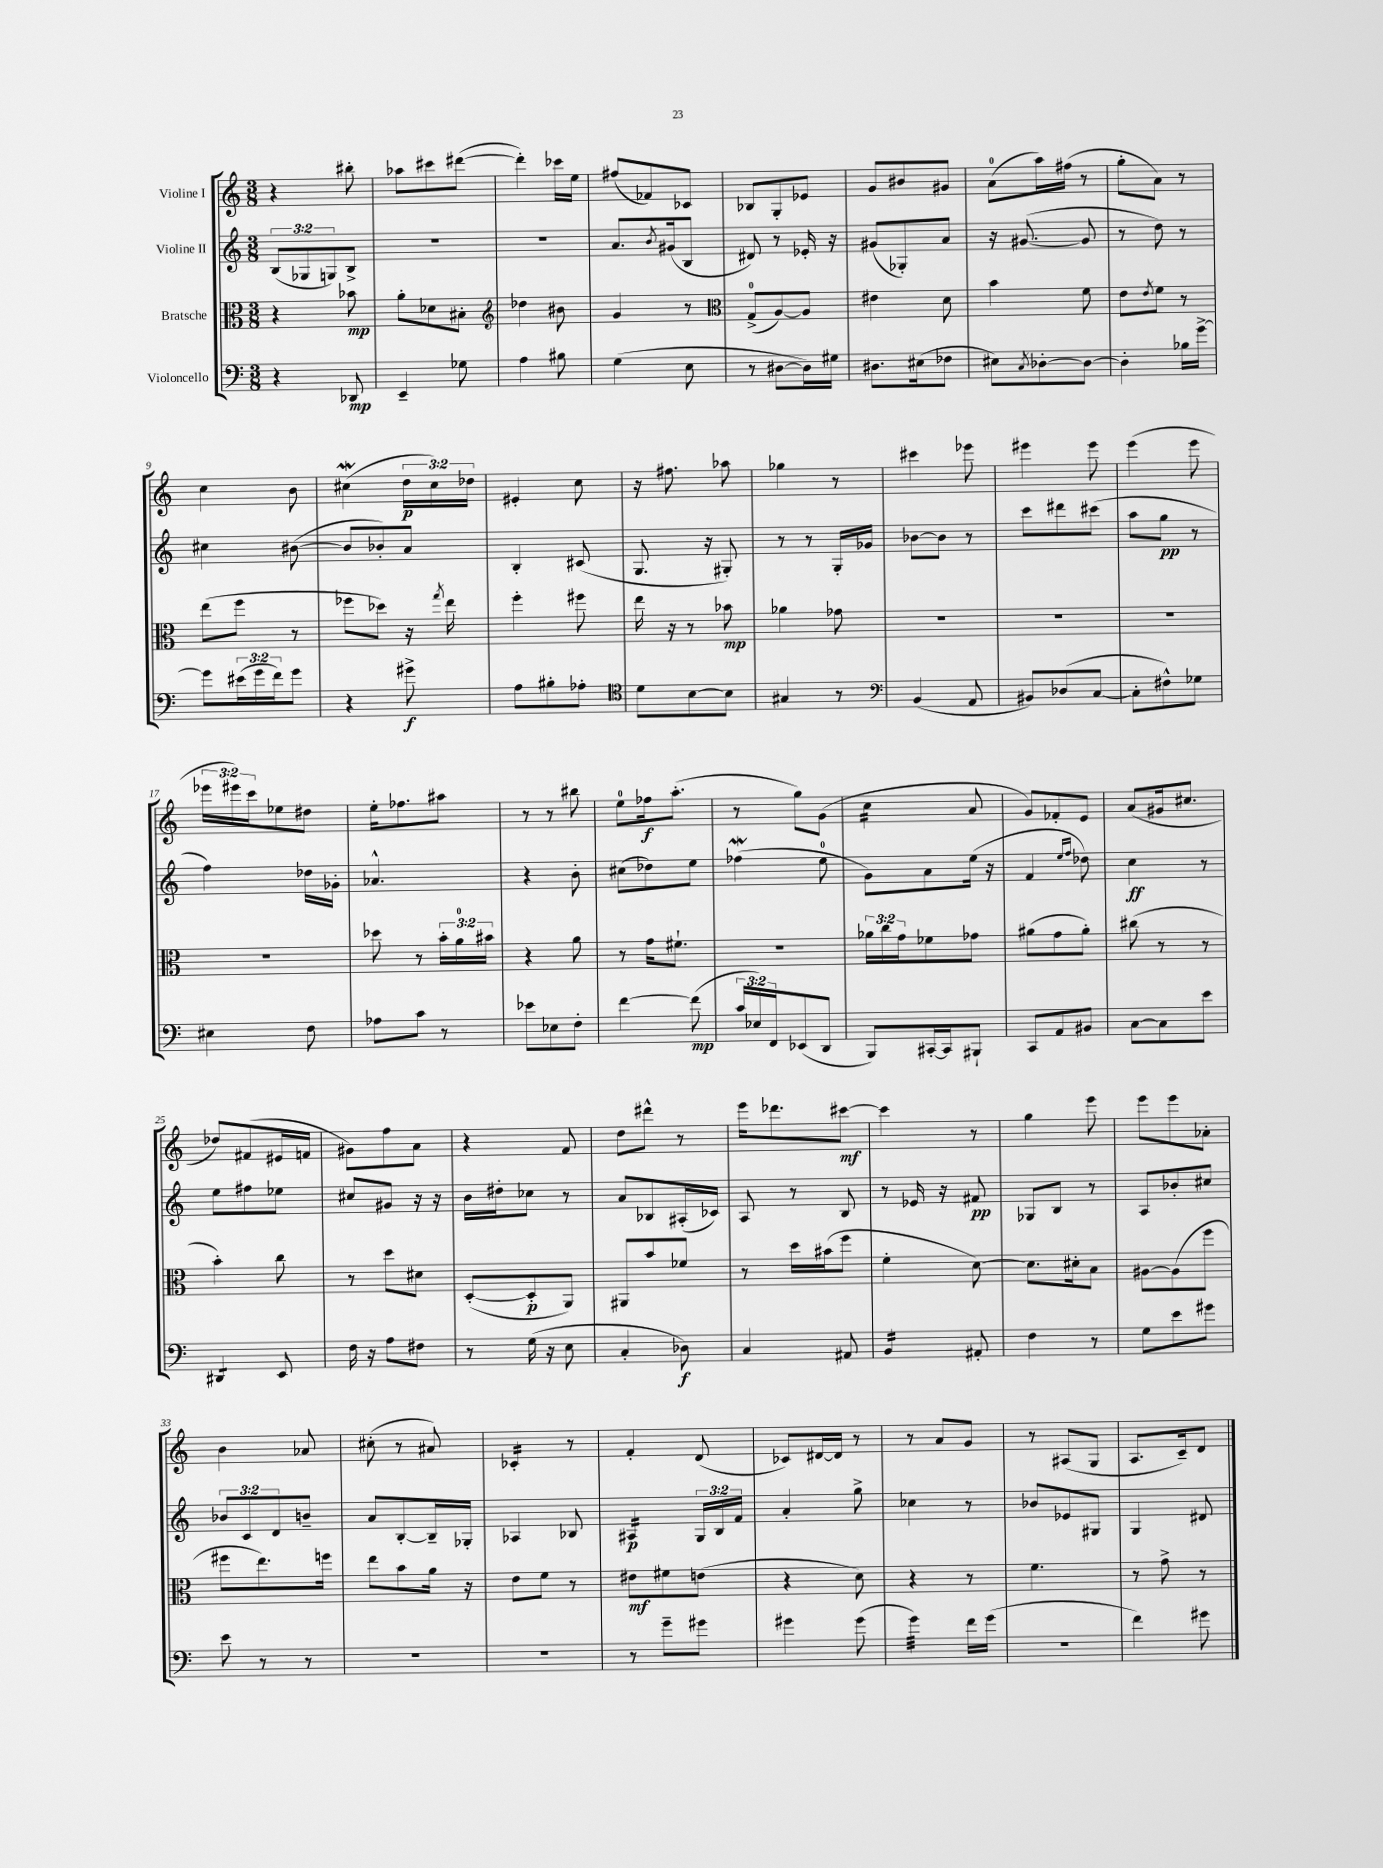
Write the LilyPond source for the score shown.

<<
\new StaffGroup <<
\new Staff = "s0" \with { instrumentName = "Violine I" } {
    \clef treble \key c \major \numericTimeSignature \time 3/8 \override Staff.TupletNumber.text = #tuplet-number::calc-fraction-text
    r4 bis''8-. |
    aes''8 cis'''8 dis'''8~( |
    dis'''4-.) ces'''16 e''16 |
    fis''8( fes'8) ces'8 |
    bes8 g8-. ees'8 |
    g'8 bis'8 gis'8 |
    a'8-0( a''16) fis''16( r8 |
    g''8-. a'8) r8 |
    c''4 b'8 |
    cis''4\mordent( \tuplet 3/2 { d''16\p cis''16) des''16 } |
    eis'4-. c''8 |
    r16 fis''8. aes''8 |
    ges''4 r8 |
    cis'''4 ees'''8 |
    eis'''4 eis'''8 |
    e'''4( e'''8 |
    \tuplet 3/2 { ees'''16 eis'''16) c'''16 } ees''8 dis''8 |
    e''16-. fes''8. ais''8 |
    r8 r8 bis''8 |
    e''8-0 fes''16\f a''8.-.( |
    r8 g''8) g'8( |
    c''4:16 a'8 |
    g'8) fes'8-. e'8 |
    a'8( gis'16 cis''8. |
    des''8) fis'8( eis'16 f'16 |
    gis'8) f''8 a'8 |
    r4 f'8 |
    d''8 dis'''8-^ r8 |
    e'''16 des'''8. cis'''8~\mf |
    cis'''4 r8 |
    g''4 e'''8 |
    e'''8 e'''8 aes'8-. |
    b'4 aes'8 |
    cis''8-.( r8 ais'8) |
    ces'4:16-. r8 |
    f'4-. d'8( |
    ces'8) dis'16~ dis'16 r8 |
    r8 a'8 g'8 |
    r8 ais8( g8 |
    a8. c'16--) d'8 \bar "|." |
}
\new Staff = "s1" \with { instrumentName = "Violine II" } {
    \clef treble \key c \major \numericTimeSignature \time 3/8 \override Staff.TupletNumber.text = #tuplet-number::calc-fraction-text
    \tuplet 3/2 { b8( ges8 g8) } b8-> |
    R4. |
    R4. |
    a'8. \acciaccatura { b'8 } gis'16( b8 |
    dis'8) r8 ees'16-. r16 |
    gis'8( ges8-.) a'8 |
    r16 gis'8.~( gis'8 |
    r8 d''8) r8 |
    cis''4 bis'8~( |
    bis'8 bes'8-.) a'8 |
    b4-. cis'8( |
    g8. r16 gis8-.) |
    r8 r8 g16-. ges'16 |
    bes'8~ bes'8 r8 |
    c'''8 dis'''8 cis'''8( |
    a''8 g''8\pp r8 |
    f''4) des''16 ges'16-. |
    aes'4.-^ |
    r4 b'8-. |
    cis''8( des''8) e''8 |
    fes''4\mordent( e''8-0 |
    g'8) a'8 e''16( r16 |
    f'4 \grace { e''16 f''16 } des''8) |
    c''4\ff r8 |
    e''8 fis''8 ees''8 |
    cis''8 gis'8 r16 r16 |
    b'16 dis''16-. ces''8 r8 |
    a'8 bes8 ais16-.( ces'16) |
    a8 r8 b8 |
    r8 ees'16 r16 fis'8\pp |
    ges8 b8 r8 |
    a8 bes'8-. cis''8 |
    \tuplet 3/2 { bes'8 c'8 d'8 } b'8-- |
    a'8 b8~-. b16-- ges16-. |
    aes4 bes8 |
    ais4:16\p \tuplet 3/2 { g16 b16 f'16 } |
    a'4-. g''8-> |
    ces''4 r8 |
    bes'8 ees'8 gis8 |
    g4 dis'8 \bar "|." |
}
\new Staff = "s2" \with { instrumentName = "Bratsche" } {
    \clef alto \key c \major \numericTimeSignature \time 3/8 \override Staff.TupletNumber.text = #tuplet-number::calc-fraction-text
    r4 bes'8\mp |
    a'8-. des'8 bis8-. |
    \clef treble des''4 bis'8 |
    g'4 r8 |
    \clef alto g8-0->( a8~) a8 |
    eis'4 d'8 |
    b'4 f'8 |
    e'8 \acciaccatura { e'8 } f'8 r8 |
    e''8( f''8 r8 |
    fes''8 des''8) r16 \acciaccatura { g''8 } e''16 |
    f''4-. fis''8 |
    e''16 r16 r8 bes'8\mp |
    aes'4 ges'8 |
    R4. |
    R4. |
    R4. |
    R4. |
    des''8 r8 \tuplet 3/2 { b'16-. a'16-0 bis'16 } |
    r4 a'8 |
    r8 g'16 fis'8.-! |
    R4. |
    \tuplet 3/2 { aes'16 c''16 g'16 } fes'8 ges'8 |
    ais'8( g'8 ais'8-.) |
    cis''8( r8 r8 |
    b'4-.) c''8 |
    r8 d''8 dis'8 |
    d8~-.( d8-.\p a,8) |
    ais,8 b'8 fes'8 |
    r8 d''16 bis'16( f''8 |
    f'4-. d'8~) |
    d'8. dis'16-. b8 |
    ais8~ ais8( f''8 |
    fis''8 e''8.) f''16 |
    e''8 b'8 a'16 r16 |
    e'8 f'8 r8 |
    eis'8\mf fis'8 e'8( |
    r4 d'8) |
    r4 r8 |
    f'4. |
    r8 g'8-> r8 \bar "|." |
}
\new Staff = "s3" \with { instrumentName = "Violoncello" } {
    \clef bass \key c \major \numericTimeSignature \time 3/8 \override Staff.TupletNumber.text = #tuplet-number::calc-fraction-text
    r4 des,8\mp |
    e,4-- ges8 |
    a4 bis8 |
    g4( e8 |
    r8 dis8~ dis16) gis16 |
    dis8. eis16( fes8 |
    eis8) \acciaccatura { c8 } des8~-. des8~ |
    des4-. bes16 g'16~-> |
    g'8 \tuplet 3/2 { eis'16( g'16 f'16) } g'8 |
    r4 gis'8->\f |
    a8 bis8-. aes8-. |
    \clef tenor d'8 b8~ b8 |
    gis4 r8 |
    \clef bass b,4( a,8 |
    bis,8) des8( c8~ |
    c8-. fis8-^) ges8 |
    eis4 f8 |
    aes8 c'8 r8 |
    ees'8 ees8 f8-. |
    f'4~ f'8\mp( |
    \tuplet 3/2 { c'16 ees16) f,16 } ees,8( d,8 |
    b,,8) cis,16~-. cis,16 bis,,8-! |
    c,8 a,8 bis,8 |
    c8~ c8 e'8 |
    dis,4:8 e,8 |
    f16 r16 a8 fis8 |
    r8 g16( r16 e8 |
    c4-. des8\f) |
    c4 ais,8 |
    b,4:16 ais,8-. |
    f4 r8 |
    g8 e'8 gis'8 |
    e'8 r8 r8 |
    R4. |
    R4. |
    r8 g'8-- gis'8 |
    gis'4 gis'8( |
    g'4:32) f'16 g'16( |
    R4. |
    f'4) gis'8 \bar "|." |
}
>>
>>
